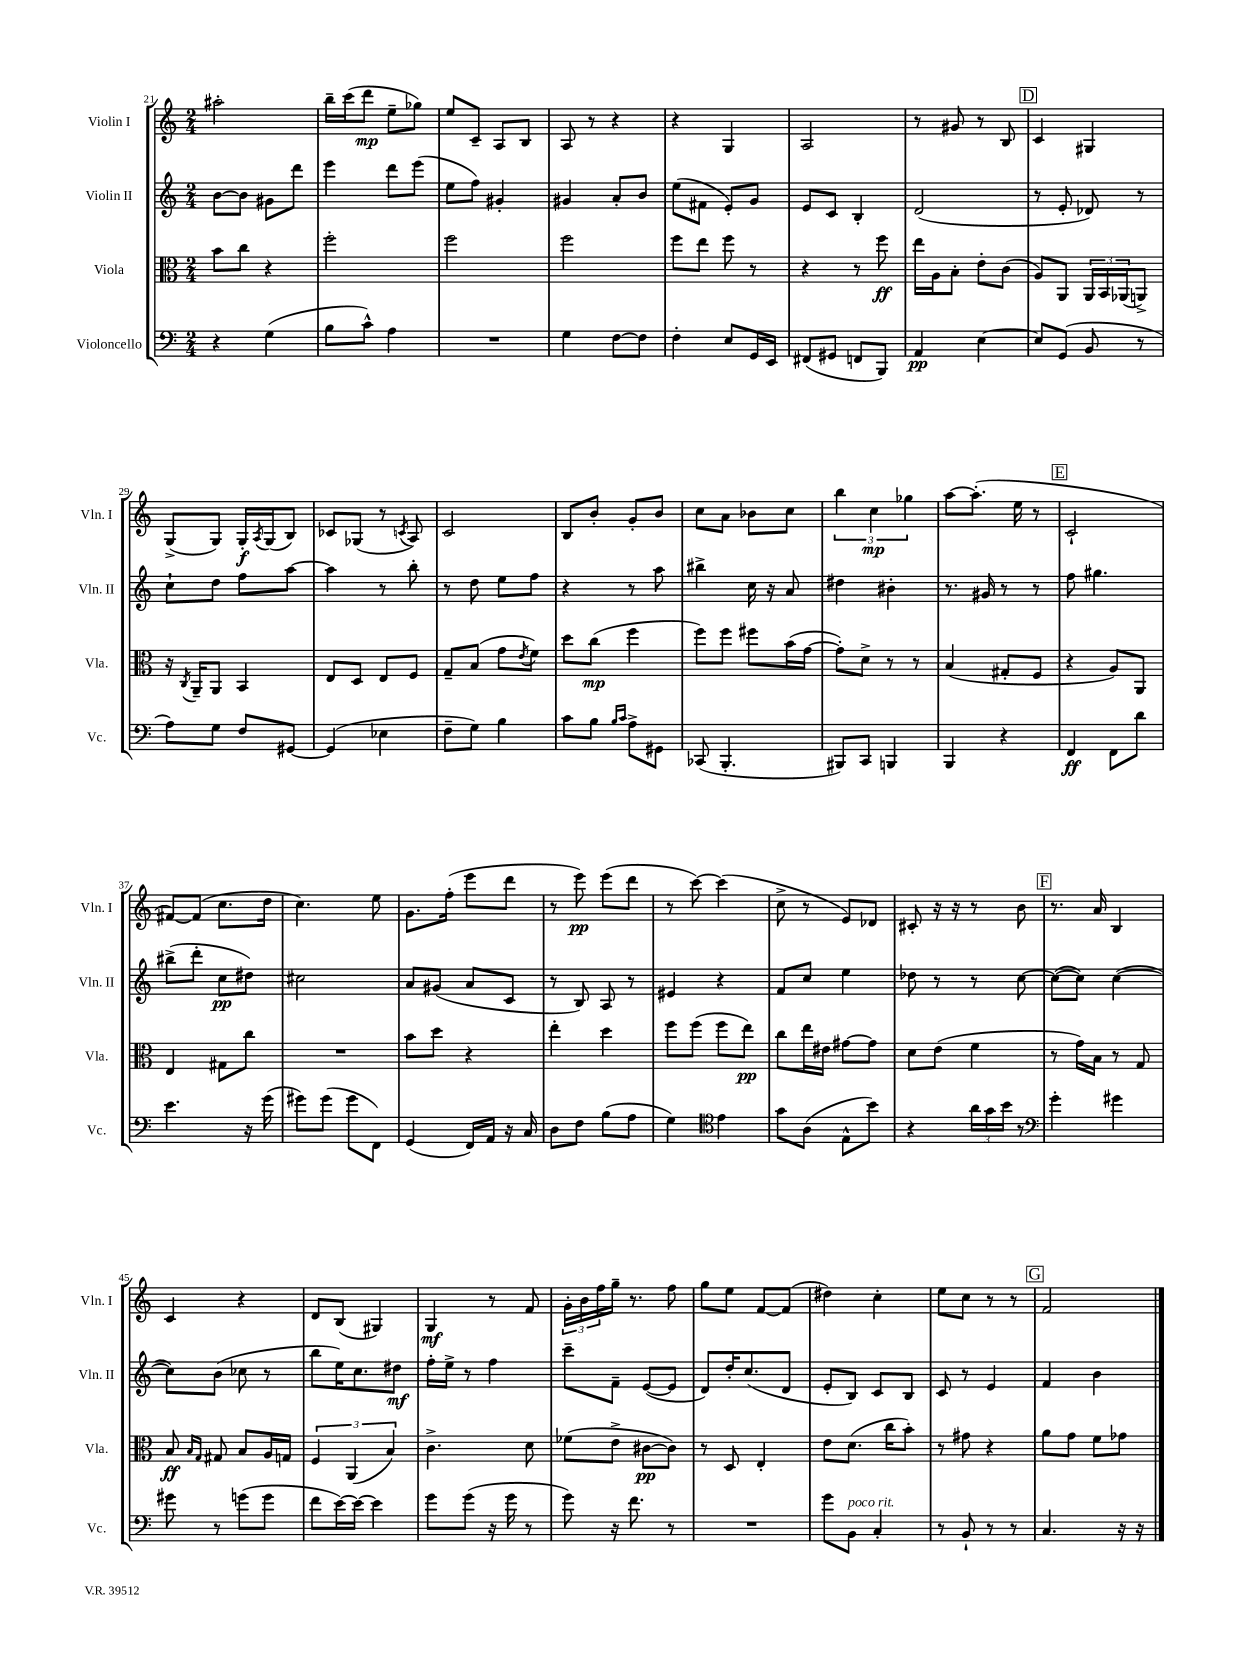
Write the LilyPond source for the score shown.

<<
\new StaffGroup <<
\new Staff = "s0" \with { instrumentName = "Violin I" shortInstrumentName = "Vln. I" } {
    \clef treble \key c \major \numericTimeSignature \time 2/4
    ais''2-. |
    b''16-- c'''16( d'''8\mp e''8-- ges''8) |
    e''8 c'8-- a8 b8 |
    a8 r8 r4 |
    r4 g4 |
    a2 |
    r8 gis'8 r8 b8 |
    \mark \markup { \box "D" } c'4 gis4 |
    g8->( g8) g16-.\f \acciaccatura { a8 } g16( b8) |
    ces'8 ges8( r8 \acciaccatura { c'8 } a8) |
    c'2 |
    b8 b'8-. g'8-. b'8 |
    c''8 a'8 bes'8 c''8 |
    \tuplet 3/2 { b''4 c''4\mp ges''4 } |
    a''8~ a''8.-.( e''16 r8 |
    \mark \markup { \box "E" } c'2-! |
    fis'8~) fis'8( c''8. d''16 |
    c''4.) e''8 |
    g'8. f''16-.( e'''8 d'''8 |
    r8 e'''8\pp) e'''8( d'''8 |
    r8 c'''8~) c'''4( |
    c''8-> r8 e'8) des'8 |
    cis'8-. r16 r16 r8 b'8 |
    \mark \markup { \box "F" } r8. a'16 b4 |
    c'4 r4 |
    d'8 b8( gis4) |
    g4\mf r8 f'8 |
    \tuplet 3/2 { g'16-. b'16 f''16 } g''16-- r8. f''8 |
    g''8 e''8 f'8~ f'8( |
    dis''4) c''4-. |
    e''8 c''8 r8 r8 |
    \mark \markup { \box "G" } f'2 \bar "|." |
}
\new Staff = "s1" \with { instrumentName = "Violin II" shortInstrumentName = "Vln. II" } {
    \clef treble \key c \major \numericTimeSignature \time 2/4
    b'8~ b'8 gis'8 d'''8 |
    e'''4 d'''8 e'''8( |
    e''8 f''8) gis'4-. |
    gis'4 a'8-. b'8 |
    e''8( fis'8 e'8-.) g'8 |
    e'8 c'8 b4-. |
    d'2( |
    \mark \markup { \box "D" } r8 e'8-. des'8) r8 |
    c''8-! d''8 f''8 a''8~ |
    a''4 r8 b''8-. |
    r8 d''8 e''8 f''8 |
    r4 r8 a''8 |
    bis''4-> c''16 r16 a'8 |
    dis''4 bis'4-. |
    r8. gis'16 r8 r8 |
    \mark \markup { \box "E" } f''8 gis''4. |
    bis''8->( d'''8-. c''8\pp dis''8) |
    cis''2 |
    a'8 gis'8( a'8 c'8 |
    r8 b8) a8 r8 |
    eis'4 r4 |
    f'8 c''8 e''4 |
    des''8 r8 r8 c''8~ |
    \mark \markup { \box "F" } c''8~( c''8) c''4~( |
    c''8) b'8( ces''8 r8 |
    b''8 e''16) c''8. dis''8\mf |
    f''16-. e''16-> r8 f''4 |
    c'''8-- f'8-- e'8~( e'8 |
    d'8) d''16-. c''8.( d'8 |
    e'8-. b8) c'8 b8 |
    c'8 r8 e'4 |
    \mark \markup { \box "G" } f'4 b'4 \bar "|." |
}
\new Staff = "s2" \with { instrumentName = "Viola" shortInstrumentName = "Vla." } {
    \clef alto \key c \major \numericTimeSignature \time 2/4
    b'8 c''8 r4 |
    f''2-. |
    f''2 |
    f''2 |
    f''8 e''8 f''8 r8 |
    r4 r8 f''8\ff |
    e''16 a16 b8-. e'8-. c'8( |
    \mark \markup { \box "D" } a8) a,8 \tuplet 3/2 { a,16 b,16 aes,16( } a,8->) |
    r16 \acciaccatura { c8 } a,16-- a,8 b,4 |
    e8 d8 e8 f8 |
    g8-- b8( g'8 \acciaccatura { e'8 } f'8) |
    d''8 c''8\mp( f''4 |
    f''8) f''8 fis''8 b'16( g'16~ |
    g'8-.) d'8-> r8 r8 |
    b4( gis8-. f8 |
    \mark \markup { \box "E" } r4 a8) a,8 |
    e4 gis8 c''8 |
    R2 |
    b'8 d''8 r4 |
    e''4-. d''4 |
    f''8 f''8( f''8 e''8\pp) |
    c''8 e''16 eis'16 gis'8~ gis'8 |
    d'8 e'8( f'4 |
    \mark \markup { \box "F" } r8 g'16) b16 r8 g8 |
    b8\ff \grace { b16 g16 } gis8 b8 a16 g16 |
    \tuplet 3/2 { f4 a,4( b4) } |
    c'4.-> d'8 |
    fes'8( e'8-> cis'8~\pp cis'8) |
    r8 d8 e4-. |
    e'8 d'8.( c''16 b'8-.) |
    r8 gis'8 r4 |
    \mark \markup { \box "G" } a'8 g'8 f'8 ges'8 \bar "|." |
}
\new Staff = "s3" \with { instrumentName = "Violoncello" shortInstrumentName = "Vc." } {
    \clef bass \key c \major \numericTimeSignature \time 2/4
    r4 g4( |
    b8 c'8-^) a4 |
    R2 |
    g4 f8~ f8 |
    f4-. e8 g,16 e,16 |
    fis,8( gis,8 f,8 b,,8) |
    a,4\pp e4~ |
    \mark \markup { \box "D" } e8 g,8( b,8 r8 |
    a8) g8 f8 gis,8~ |
    gis,4( ees4 |
    f8-- g8) b4 |
    c'8 b8 \grace { b16 c'16 } a8-> gis,8 |
    ces,8( b,,4.-. |
    bis,,8) c,8 b,,4 |
    b,,4 r4 |
    \mark \markup { \box "E" } f,4\ff f,8 d'8 |
    e'4. r16 g'16( |
    gis'8) gis'8( gis'8 f,8) |
    g,4( f,16) a,16 r16 c16 |
    d8 f8 b8( a8 |
    g4) \clef tenor e'4 |
    g'8 a8( e8-^ b'8) |
    r4 \tuplet 3/2 { a'16 g'16 b'16 } r8 |
    \mark \markup { \box "F" } \clef bass g'4-. gis'4 |
    gis'8 r8 g'8( g'8 |
    f'8 e'16~) e'16~ e'4 |
    g'8 g'8( r16 g'16 r8 |
    g'8) r16 f'8. r8 |
    R2 |
    g'8 b,8^\markup { \italic "poco rit." } c4-. |
    r8 b,8-! r8 r8 |
    \mark \markup { \box "G" } c4. r16 r16 \bar "|." |
}
>>
>>
\layout { \context { \Score currentBarNumber = #21 } }
